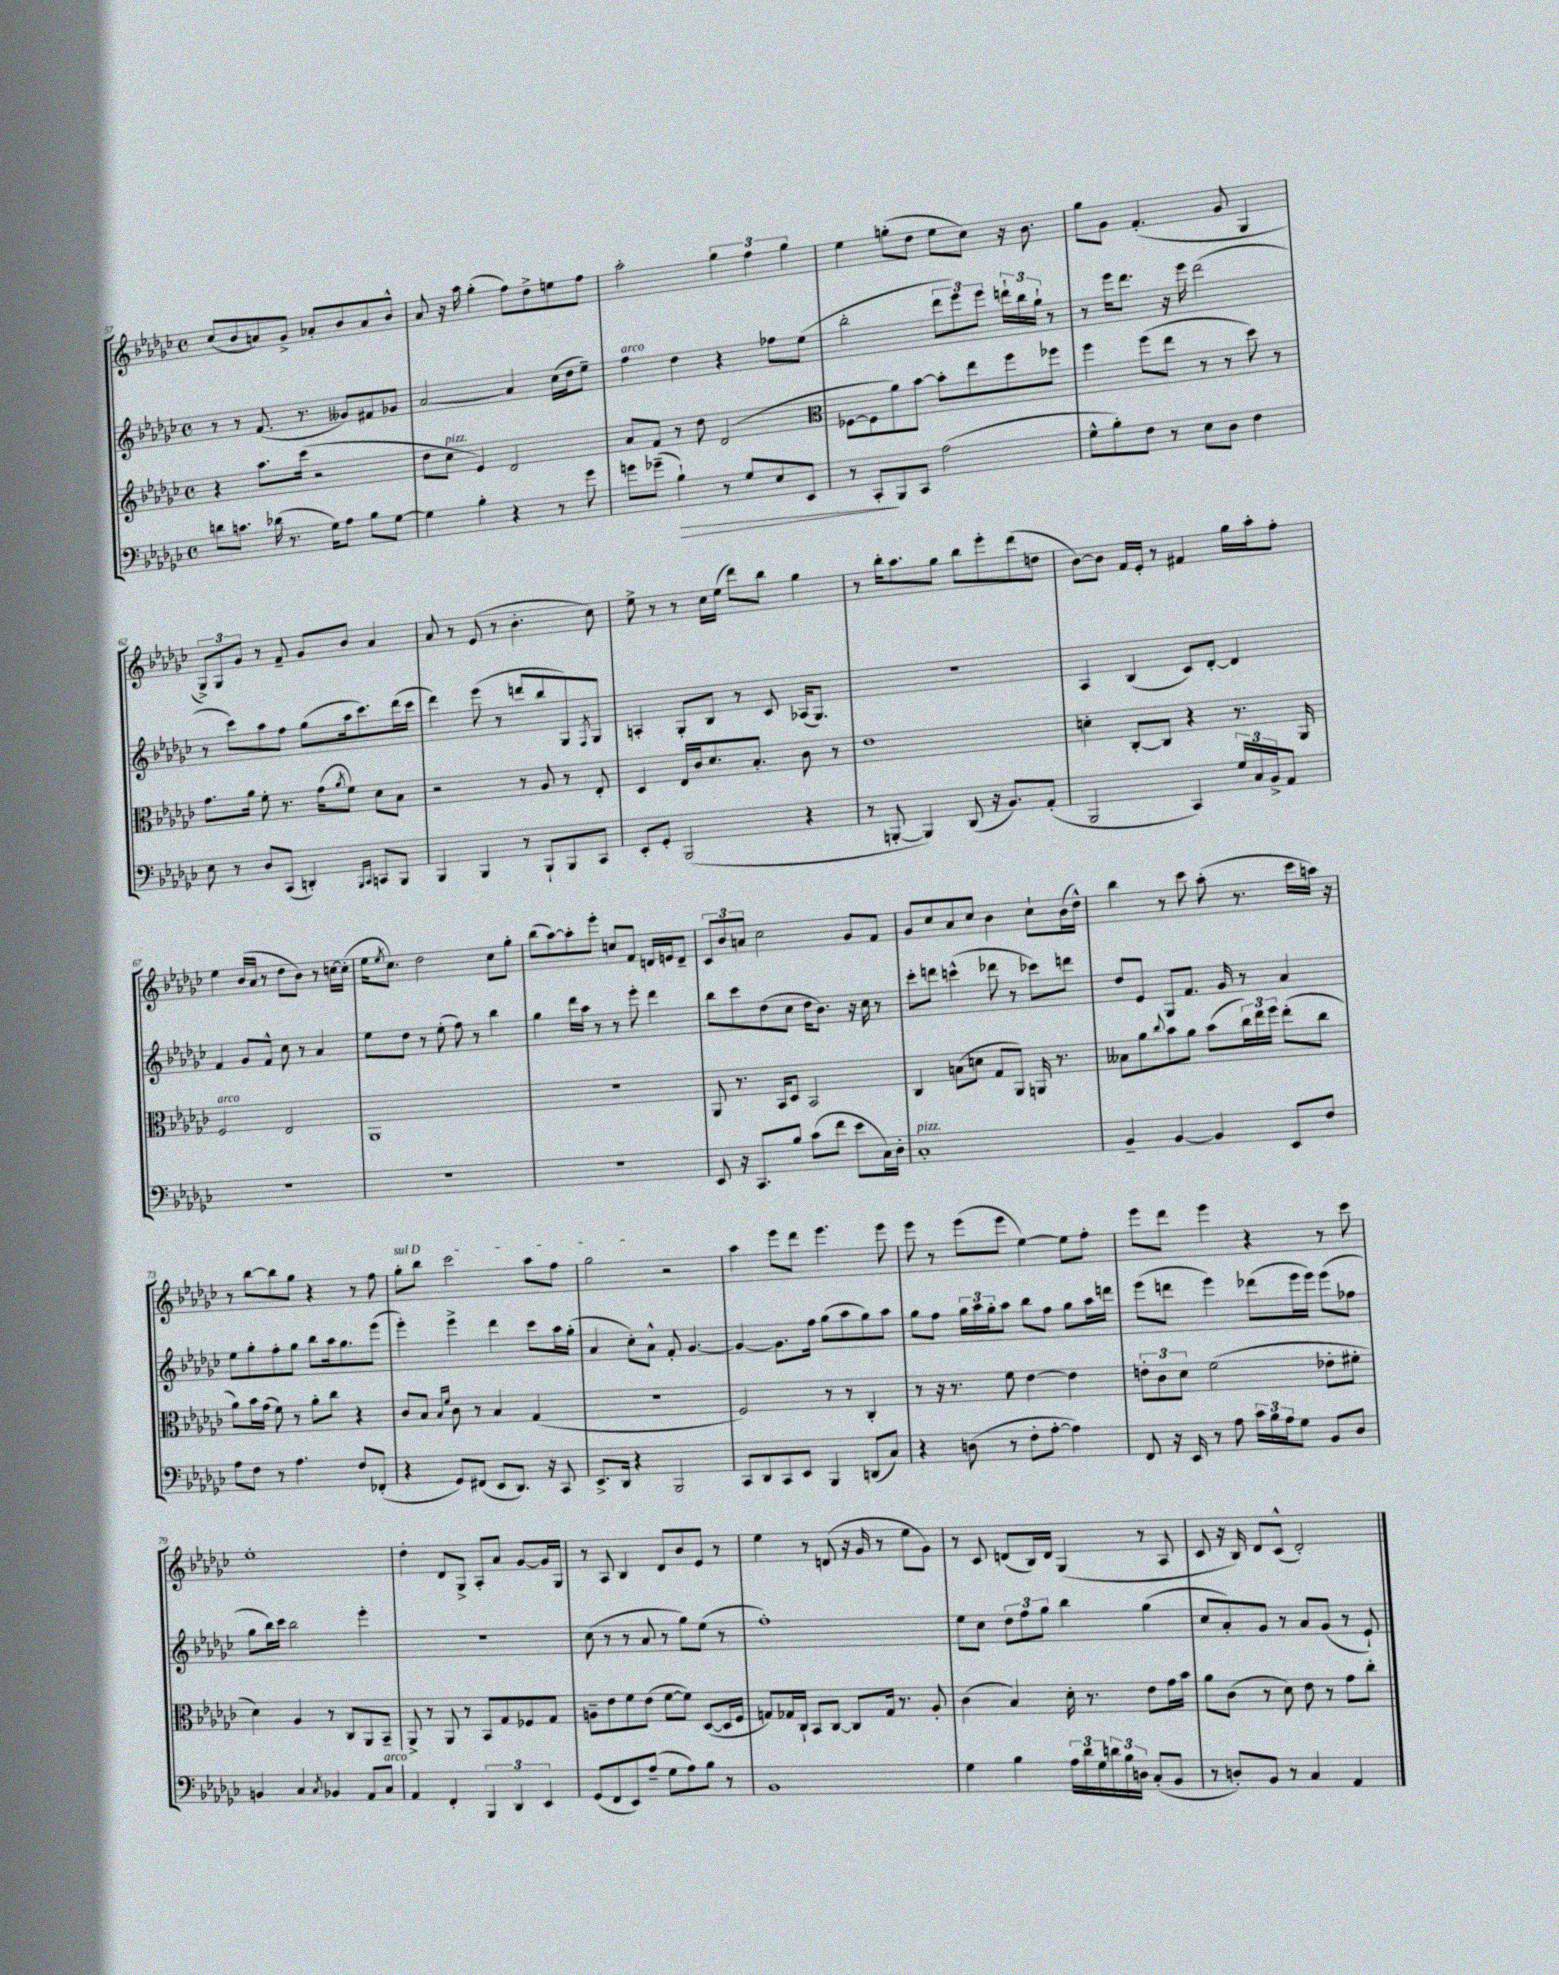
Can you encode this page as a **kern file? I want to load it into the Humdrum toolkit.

**kern	**kern	**kern	**kern
*staff4	*staff3	*staff2	*staff1
*clefF4	*clefG2	*clefG2	*clefG2
*k[b-e-a-d-g-c-]	*k[b-e-a-d-g-c-]	*k[b-e-a-d-g-c-]	*k[b-e-a-d-g-c-]
*M4/4	*M4/4	*M4/4	*M4/4
*met(c)	*met(c)	*met(c)	*met(c)
8d\L	4r	8r	(8cc-/L
8.c\J	.	8r	8b-/
.	8.aa-\L	(8.f/	8a/)
(16d-\	.	.	.
8.r	.	.	8g-^/J
.	(16ccc-\Jk	8.r	.
.	2r	.	8a-'/L
16G-\LK)	.	.	.
8A-\J	.	8g--/L)	8b-/
8B-\L	.	8f#/	8a-/
[8G-\J	.	8g-/J	8b-^^/J
=	=	=	=
4G-\]	8dd-\L	[2a-/	8a-/
.	8cc-\J	.	16r
.	.	.	16aa-\
4B-'\	4e-/)	.	(4gg-'\
4r	2d-/	4a-/]	8ff\L)
.	.	.	8dd-^\
8r	.	(16cc-\LL	8ee\
.	.	16dd-\J	.
8g-\	.	8ee-~\J)	8ff\J
=	=	=	=
8g\L	8a-/L	4ff\	2aa-'\
(8g-~\J	8f/J	.	.
4B-`\)	8r	4dd-\	.
.	8dd-\	.	.
8r	(2d-/	4r	6gg-\
8G-/L	.	.	.
.	.	.	6ff\
8E-/	.	8ff-\L	.
.	.	.	6gg-\
8EE-/J	.	(8ee-\J	.
=	=	=	=
*	*clefC3	*	*
8r	[8F-\L	2bb-'\	4ee-\
8CC-'/L	8F-\]	.	.
8BBB-/	8a-\)	.	(8gg'\L
8CC-/J	[8b-\J	.	8dd-\J
(2A-\	8b-'\]L	12ddd-\L	8ee-\L
.	.	12eee-\)	.
.	8ee-\	.	8cc-\J)
.	.	12eee-\J	.
.	8ff\	24ddd`\LL	16r
.	.	24bb-\	.
.	.	.	8.b-\
.	.	24gg-`\JJ	.
.	8ff-\J	8r	.
=	=	=	=
8G-^^\L	4ff\	8r	8gg-\L
8B-'\)	.	16eee-\LK	8g-\J
.	.	8.ddd-\J	.
8F\J	(8ff\L	.	(4.f'/
8r	8ee-\J	16r	.
.	.	16eee-\	.
8E-\L	8r	(2ddd-\	.
8D-\J	8r	.	8g-/
4F\	8dd-\)	.	4G-/
.	8r	.	.
=	=	=	=
8E-\	8.g-\L	8r	12G-^/L)
.	.	.	12G-/
8r	.	8ccc-\L)	.
.	.	.	12g-/J
.	16a-\Jk	.	.
8D-/L	8f'\	8aa-\	8r
(8CC-/J	8.r	8ff\J	8f~/
4DD'/)	.	(8gg-\L	8g-/L
.	(16g-\LK	.	.
.	8qa-/	.	.
.	8f\J)	16aa-\k	8b-/J
.	.	8.ccc-\)	.
16qqBBB-/LL	.	.	.
16qqCC-/JJ	.	.	.
8CC/L	8d-\L	.	4a-/
8BBB-/J	8B-\J	(16ddd-\L	.
.	.	16ccc-\JJ	.
=	=	=	=
4BBB-/	2r	4ddd-\)	8a-/
.	.	.	8r
4BBB-/	.	(8eee-\	(8e-/
.	.	8r	8r
8r	8r	8ddd/L	4.b-'\
8BBB-`/L	8A-/	8bb-/	.
8BBB-/	8r	8G-/)	.
.	.	8qF/	.
8CC-/J	8E-'/	8G-/J	8cc-\)
=	=	=	=
8EE-'/L	4D-/	4A'/	8ee-^\
8GG-'/J	.	.	8r
(2BBB-/	16E-/LL	8G-'/L	8r
.	16c-/J	.	.
.	8.d-/	8B-/J	16cc-\LL
.	.	.	(16ee-\JJ
.	.	8r	8ddd-\L)
.	8.B-'/J	.	.
.	.	8c-/	8bb-\J
4r	8c-\	(16A-/LK	4gg-\
.	.	8.G-/J)	.
.	8r	.	.
=	=	=	=
8r	1e-	1r	8r
[8BBB'/	.	.	16bb-'\LK
.	.	.	8.aa-\
4BBB/])	.	.	.
.	.	.	8gg-\J
(8DD-/	.	.	8bb-\L
16r	.	.	8eee-'\
8.BB-/L)	.	.	.
.	.	.	(8ddd-\
(8AA-'/J	.	.	8dd\J
=	=	=	=
2BBB-/	4d'\	4A-/	[8b-\L)
.	.	.	8b-\]J
.	[8C-'/L	(4B-/	16f/LL
.	.	.	16e-'/JJ
.	8C-/]J	.	8r
4CC-/)	4r	8c-/L)	4f#/
.	.	[8d-'/J	.
24G-/LL	8.r	4d-/]	16gg-\LL
24C-/	.	.	.
.	.	.	16aa-'\J
24BB-^/J	.	.	.
8AA-/J	.	.	8ff'\J
.	16AA-/	.	.
=	=	=	=
1r	2F/	4f/	4ee-\
.	.	8g-/L	(16b-/LL
.	.	.	16a-/JJ
.	.	8f^^/J	8r
.	2E-/	8cc-\	8dd-\L
.	.	8r	8b-\J)
.	.	4a-/	8r
.	.	.	[16cc\LL
.	.	.	(16cc'\]JJ
=	=	=	=
1r	1AA-	8ee-\L	16ee-\LK
.	.	.	8qee-/
.	.	.	8.cc-\J)
.	.	8dd-\J	.
.	.	8r	2dd-\
.	.	(8ee-'\	.
.	.	8ff\)	.
.	.	8r	.
.	.	4bb-\	8cc-\L
.	.	.	8gg-'\J
=	=	=	=
1r	1r	4gg-\	(8bb-\L
.	.	.	[8aa-\)
.	.	16ddd-\LL	8aa-'\]
.	.	16aa-\JJ	.
.	.	8r	8eee-'\J
.	.	8r	8cc/L
.	.	8eee-'\	8f/J
.	.	4ddd-\	16d/LL
.	.	.	16e/J
.	.	.	8d~/J
=	=	=	=
8EE-/	8AA-/	8bb-\L	12c-/L
.	.	.	12b-/
16r	8.r	8ccc-\	.
.	.	.	12a/J
8.CC-/L	.	.	.
.	.	(8dd-\	2cc-\
.	16BB-/LK	.	.
8B-/J	8D-/J	8cc-\J	.
(8c-\L	2BB-/	16dd-\LK	.
.	.	8.b-\J)	.
8f\J	.	.	.
8e-\L	.	16r	8g-/L
.	.	16cc-\	.
16C-\L)	.	8r	8f/J
16D-'\JJ	.	.	.
=	=	=	=
1C-'	4C-/	8ccc-'\L	8g-/L
.	.	8ddd\J	8cc-/
.	(8B\L	(4ccc^^\	8a-/
.	8d\J	.	8cc-/J
.	8G-/L	8ddd-\	4b-\
.	8AA-/J)	8r	.
.	16AA/	8ccc-\L)	8cc-`\L
.	8.r	.	.
.	.	8ddd\J	(16b-\L
.	.	.	16dd-^^\JJ)
=	=	=	=
4BB-~/	8B--\L	8dd-/L	4bb-\
.	8a-\	8e-/J	.
.	8qqcc-/	.	.
[4BB-/	8b-\	8G-/L	8r
.	8a-\J	8.f/J	8ccc-\
4BB-/]	(8b-\L	.	(8aa-'\
.	.	16g-/	.
.	24cc-\L)	8r	8.r
.	24ee-\	.	.
.	24ff\JJ	.	.
8EE-/L	(8ee-'\L	4a-/	.
.	.	.	16ccc-\LL
8F/J	8cc-\J	.	16aa\JJ)
.	.	.	16r
=	=	=	=
8A-\L	8a-\L)	8ee-\L	8r
8F\J	16b-\L	8gg-'\	[8bb-\L
.	(16g-\JJ	.	.
8r	8f\)	8ff'\	8bb-\]
4.A-\	8r	8gg-\J	8gg-\J
.	8a-'\L	8bb-\L	4r
.	8cc-\J	16aa-\k	.
.	.	8.gg-\	.
8F/L	4r	.	8r
(8FF-'/J	.	(8eee-\J	8ff\
=	=	=	=
4r	8c-/L	4eee-'\)	8gg-'\L
.	8B-/J	.	8bb-\J
.	16qqB-/LL	.	.
.	16qqf/JJ	.	.
8GG-/L)	8c-\	4eee-^\	2ccc-\
(8FF#/J	8r	.	.
8EE-/L	4B-/	4ddd-\	.
8.DD-/J)	.	.	.
.	(4G-/	8ccc-\L	8aa-\L
16r	.	.	.
8CC-/	.	16aa-\L	8ff\J
.	.	(16gg-'\JJ	.
=	=	=	=
8.EE-^/L	1r	4a-/	2gg-\
16DD-/Jk	.	.	.
4r	.	8cc-'\L)	.
.	.	8a-^^\J	.
2BBB-/	.	8f'/	2r
.	.	[4.g-/	.
=	=	=	=
8CC-/L	2F/)	4g-/_	4aa-\
8DD-/	.	.	.
8CC-/	.	8.g-\]L	8eee-\L
8EE-/J	.	.	8ddd-\J
.	.	16ff\Jk	.
4BBB-/	8r	(8gg-\L	4.eee-\
.	8r	8aa-\	.
(8DD/L	4C-'/	8gg-\)	.
8C-/J)	.	8aa-\J	8eee-\
=	=	=	=
4r	8r	8gg-\L	8eee-\
.	16r	8ff\J	8r
.	8.r	.	.
(8D\	.	24gg-\LL	(8eee-\L
.	.	24aa-\	.
.	.	24gg-'\J	.
8r	8f\	8aa-\J	8eee-\J
8F'\L	[4e-\	8bb-\L	[4ee-\)
[8A-'\J	.	8ff\J	.
4A-\])	4e-\]	8gg-\L	8ee-\]L
.	.	16aa-\L	8ff'\J
.	.	16ddd\JJ	.
=	=	=	=
8FF/	12e'\L	(8eee-\L	8eee-\L
.	12c-\	.	.
16r	.	8ddd\J	8ddd-\J
.	12d-\J	.	.
16EE-/	.	.	.
8r	(2f\	4eee-\)	4eee-\
8A-\	.	.	.
24c-\LL	.	(8ddd-\L	4r
24B-\	.	.	.
24A-\J	.	.	.
8G-\J	.	16eee-\L	.
.	.	16eee-\JJ)	.
8BB-/L	8e-'\L	(8eee-\L	8r
8D-/J	8f#'\J	8ff-\J	8ccc-\
=	=	=	=
4BB/	4d-\)	8gg-\L	1ee-'
.	.	16bb-\L)	.
.	.	16ccc-\JJ	.
4C-/	4A-/	2bb-\	.
8qC-/	.	.	.
4BB-/	8r	.	.
.	8C-/L	.	.
8AA-/L	8AA-/	4eee-'\	.
8C-/J	8BB-~/J	.	.
=	=	=	=
4AA-/	8AA-^/	1r	4dd-'\
.	8r	.	.
4FF'/	8AA-/	.	8d-/L
.	8r	.	8G-^/J
6BBB-/	8BB-/L	.	8A-'/L
.	8G-/	.	8a-/J
6DD-/	.	.	.
.	8F-/	.	[8g-/L
6EE-/	.	.	.
.	8G-/J	.	16g-/]L
.	.	.	16G-/JJ
=	=	=	=
(8GG-/L	8A~\L	(8cc-\	8r
8FF/	8e-\	8r	8A-/
8EE-/)	8f\	8r	4B-/
(8A-~/J	(8e-\J	8a-/	.
8G-\L	[8f\L	8r	8d-/L
8A-\)	8f\]J)	8gg-\L)	8b-/
8B-\J	([8D-/L	(8ee-\J	8e-/J
8r	16D-/]L	8r	8r
.	16F/JJ	.	.
=	=	=	=
1BB-	8G/L)	1ff')	4ee-\
.	16G-/L	.	.
.	16C-`/JJ	.	.
.	8BB-/L	.	8r
.	[8C-/J	.	(8d/
.	8C-/]L	.	16r
.	.	.	16g-/
.	16G-/Jk	.	8r
.	8.r	.	.
.	.	.	8ee-\L
.	8A-'/	.	8g-\J)
=	=	=	=
4G-\	(4c-\	8ee-\L	8r
.	.	8cc-\J	8c-/
4B-\	4B-/)	12dd-\L	(8d/L
.	.	12ff\	.
.	.	.	16B-/L)
.	.	12gg-\J	.
.	.	.	16d/JJ
24A-\LL	16d-'\	4bb-\	(4G-/
24d-\	.	.	.
.	8.r	.	.
24G-\	.	.	.
24d\	.	.	.
24B-\	.	.	.
24D\JJ	.	.	.
(8C-'/L	8e-\L	(4gg-\	8r
8BB-/J	16g-\L	.	8A-/
.	16b-\JJ	.	.
=	=	=	=
8r	8a-\L	8cc-/L	8c-/
8D'/L)	(8c-\J	8a-'/)	16r
.	.	.	16B-/)
8BB-/J	8r	8g-/J	8d-/L
8r	8d-\)	8r	(8c-^^/J
4C-/	8e-\	8a-/L	2d-'/)
.	8r	(8g-/J	.
4AA-/	8g-\L	8r	.
.	8cc-'\J	8e-`/)	.
==	==	==	==
*-	*-	*-	*-
